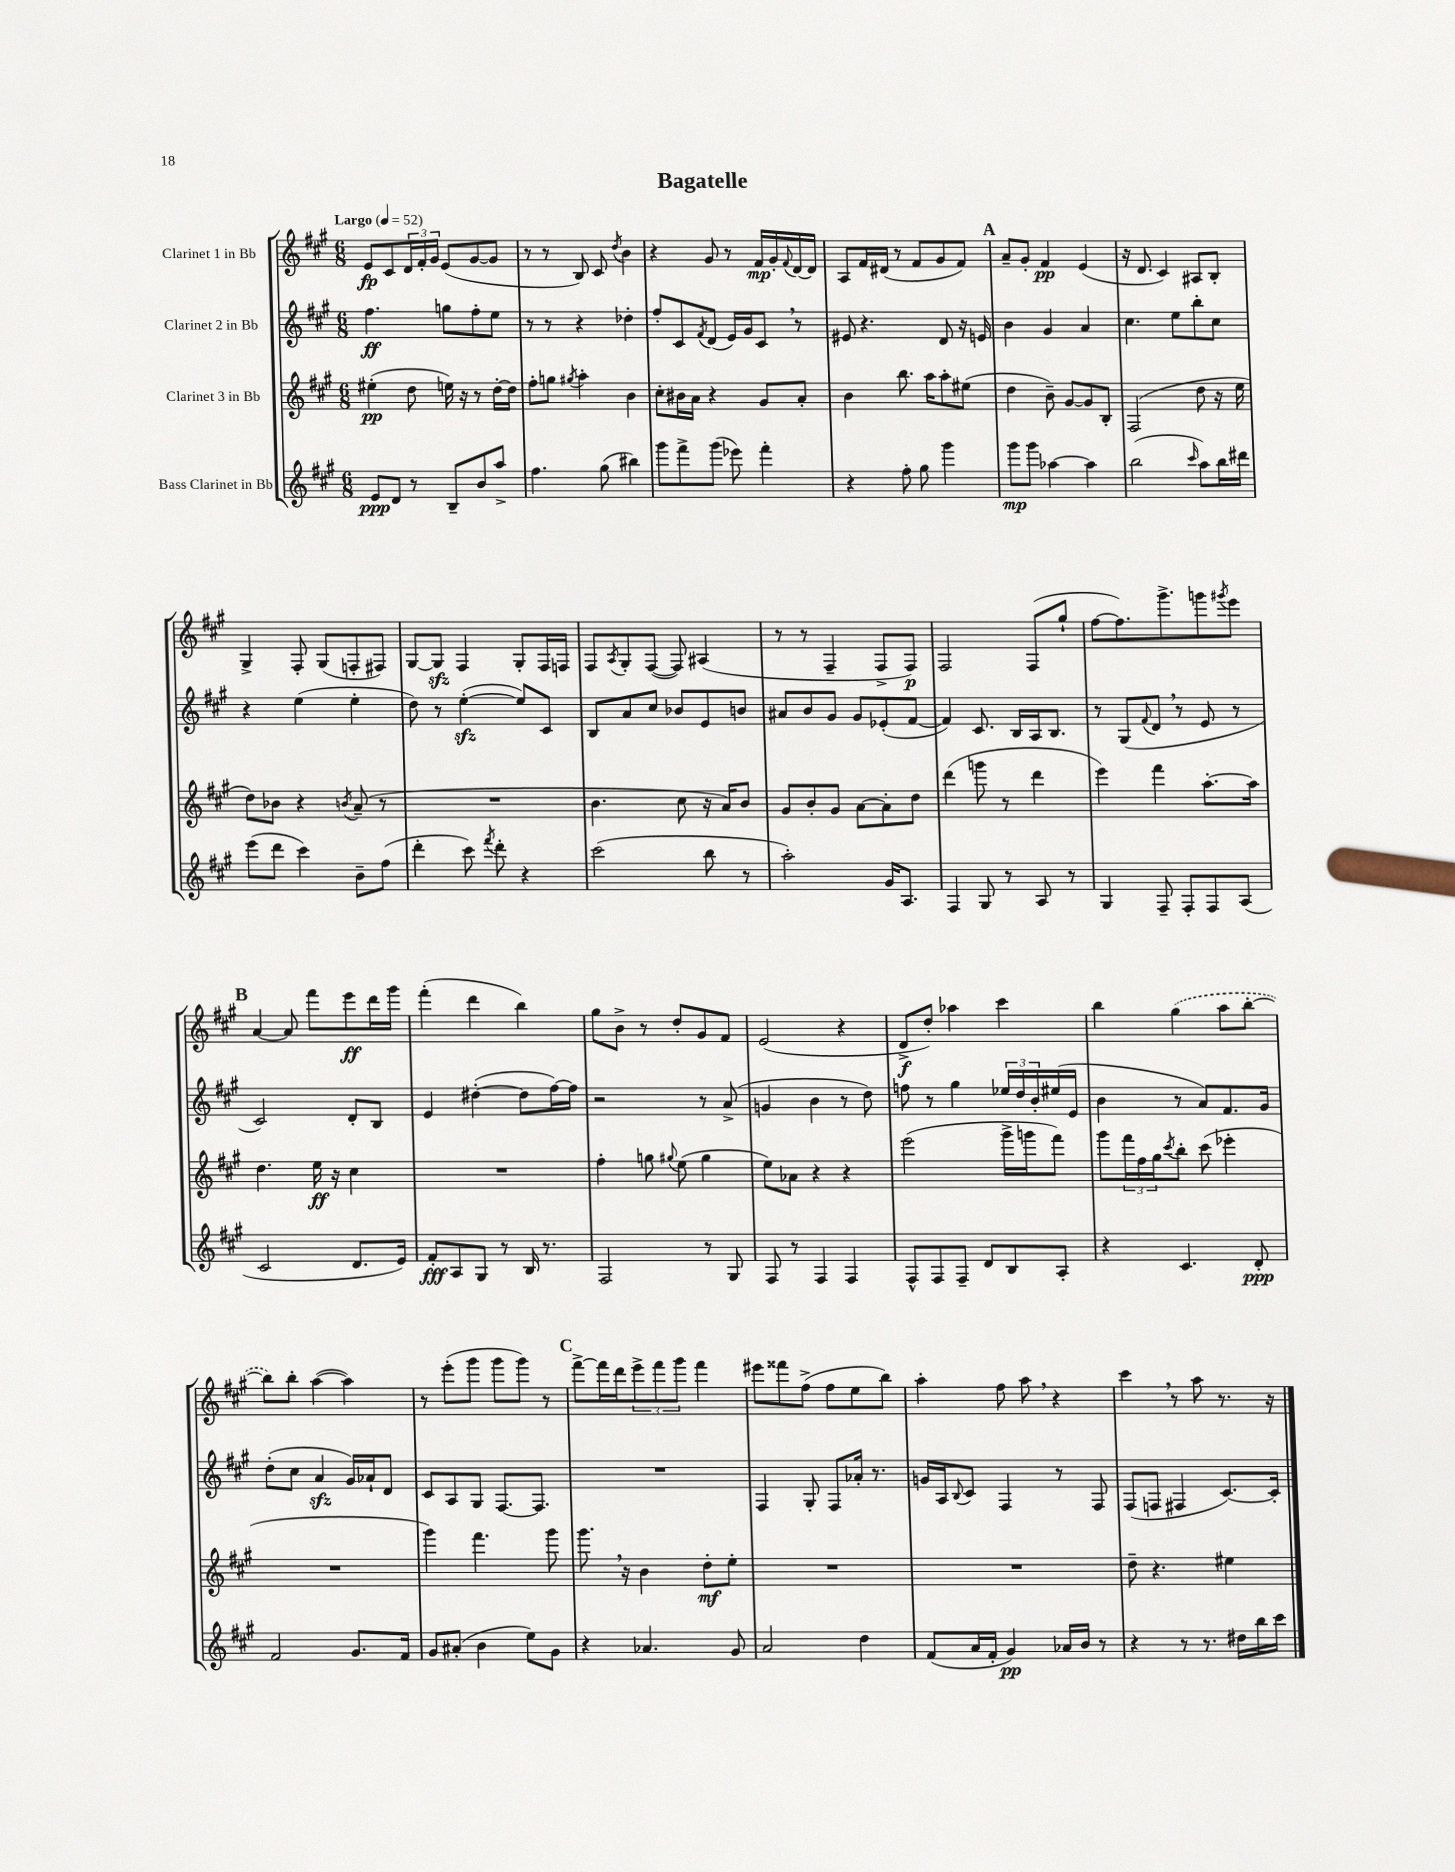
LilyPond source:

\header { title = "Bagatelle" }
<<
\new StaffGroup <<
\new Staff = "s0" \with { instrumentName = "Clarinet 1 in Bb" } {
    \clef treble \key a \major \numericTimeSignature \time 6/8 \tempo "Largo" 4 = 52
    e'8\fp cis'8 \tuplet 3/2 { d'16 fis'16-. gis'16 } e'8( gis'8~ gis'8 |
    r8 r8 b8) cis'8 \acciaccatura { d''8 } b'4 |
    r4 gis'8 r8 fis'16\mp gis'16-. \appoggiatura { fis'8 } d'16~ d'16 |
    a8 fis'16 dis'16( r8 fis'8 gis'8 fis'8) |
    \mark \markup { \bold "A" } a'8-- gis'8-. fis'4\pp e'4( |
    r16 d'8. cis'4) ais8 b8-. |
    gis4-> fis8-. gis8( f8-. fis8) |
    gis8~ gis8\sfz fis4 gis8-. fis16 f16 |
    fis8 \acciaccatura { a8 } gis8-. fis8~( fis8) ais4( |
    r8 r8 fis4-- fis8-> fis8\p) |
    fis2 fis8( gis''8-! |
    fis''8~ fis''8.) gis'''8.-> g'''8 \acciaccatura { gis'''8 } e'''8 |
    \mark \markup { \bold "B" } a'4~ a'8 fis'''8 e'''8\ff d'''16 gis'''16 |
    fis'''4-.( d'''4 b''4) |
    gis''8 b'8-> r8 d''8-. gis'8 fis'8 |
    e'2( r4 |
    d'8->\f d''8-.) aes''4 cis'''4 |
    b''4 \once \slurDashed gis''4( a''8 b''8~-. |
    b''8) b''8-. a''4~( a''4) |
    r8 e'''8-.( gis'''8 gis'''8 gis'''8) r8 |
    \mark \markup { \bold "C" } fis'''8~-> fis'''16 d'''16 \tuplet 3/2 { e'''8-> fis'''8 gis'''8 } fis'''4 |
    eis'''8 fisis'''8 fis''8->( fis''8 e''8 b''8) |
    a''4-. fis''8 a''8 \breathe r4 |
    cis'''4 \breathe r8 a''8 r8. r16 \bar "|." |
}
\new Staff = "s1" \with { instrumentName = "Clarinet 2 in Bb" } {
    \clef treble \key a \major \numericTimeSignature \time 6/8
    fis''4.\ff g''8 fis''8-. e''8 |
    r8 r8 r4 des''4-. |
    fis''8-. cis'8 \acciaccatura { fis'8 } d'8( e'16) gis'16 cis'8 \breathe r8 |
    eis'8 r4. d'8 r16 e'16 |
    \mark \markup { \bold "A" } b'4 gis'4 a'4 |
    cis''4. e''8 b''8-. cis''8 |
    r4 e''4( e''4-. |
    d''8) r8 e''4~-.\sfz( e''8) cis'8 |
    b8 a'8 cis''8 bes'8 e'8 b'8 |
    ais'8 b'8 gis'8 gis'8 ees'8-.( fis'8~ |
    fis'4) cis'8. b16 a16 b8. |
    r8 gis8( \appoggiatura { fis'8 } d'8 \breathe r8 e'8 r8 |
    \mark \markup { \bold "B" } cis'2) d'8-. b8 |
    e'4 dis''4~-.( dis''8 fis''16~) fis''16 |
    r2 r8 a'8->( |
    g'4 b'4 r8 d''8) |
    f''8 r8 gis''4 \tuplet 3/2 { ees''16 d''16 b'16-. } eis''16( e'16 |
    b'4 r8 a'8) fis'8. gis'16 |
    d''8-.( cis''8 a'4\sfz gis'16) aes'16-! d'8 |
    cis'8 a8 gis8 fis8.~ fis8. |
    \mark \markup { \bold "C" } R2. |
    fis4 gis8-. fis8 aes'16-. r8. |
    g'16 a16 \appoggiatura { b8 } cis'8 fis4 r8 fis8 |
    fis8( f8 fis4 cis'8.~) cis'16-. \bar "|." |
}
\new Staff = "s2" \with { instrumentName = "Clarinet 3 in Bb" } {
    \clef treble \key a \major \numericTimeSignature \time 6/8
    eis''4-.\pp( d''8 e''16) r16 r8 d''16~-. d''16 |
    fis''8-. g''8 \acciaccatura { gis''8 } a''4-. b'4 |
    cis''8-. bis'16 a'16 r4 gis'8 a'8-. |
    b'4 b''8. a''16 a''8-. eis''8( |
    \mark \markup { \bold "A" } d''4 b'8--) gis'8~ gis'8 b8-. |
    fis2( d''8 r16 e''16 |
    d''8) bes'8 r4 \acciaccatura { b'8 } a'8--( r8 |
    R2. |
    b'4. cis''8 r16 a'16) b'8 |
    gis'8 b'8-. gis'8 a'8~ a'8-. d''8 |
    d'''4( g'''8 r8 d'''4 |
    e'''4) fis'''4 a''8.~-. a''16 |
    \mark \markup { \bold "B" } d''4. e''16\ff r16 cis''4 |
    R2. |
    fis''4-. g''8 \appoggiatura { gis''8 } e''8( gis''4 |
    e''8) aes'8 r4 r4 |
    e'''2( gis'''16-> g'''16 fis'''8) |
    gis'''8 \tuplet 3/2 { fis'''16 fis''16 gis''16 } \acciaccatura { cis'''8 } b''8-. cis'''8( ees'''4-. |
    R2. |
    gis'''4) fis'''4. gis'''8 |
    \mark \markup { \bold "C" } gis'''8. \breathe r16 b'4 d''8-.\mf e''8-. |
    R2. |
    R2. |
    d''8-- r4. eis''4 \bar "|." |
}
\new Staff = "s3" \with { instrumentName = "Bass Clarinet in Bb" } {
    \clef treble \key a \major \numericTimeSignature \time 6/8
    e'8\ppp d'8 r8 b8-- b'8 a''8-> |
    fis''4. gis''8( bis''4) |
    gis'''8 fis'''8-> gis'''8( ees'''8) fis'''4-. |
    r4 fis''8-. gis''8 gis'''4 |
    \mark \markup { \bold "A" } gis'''8\mp gis'''8 aes''4~ aes''4 |
    b''2( \grace { cis'''16 } a''8) b''16 dis'''16 |
    e'''8( d'''8 cis'''4) b'8-- fis''8( |
    d'''4-. cis'''8) \acciaccatura { fis'''8 } d'''8-. r4 |
    cis'''2( b''8 r8 |
    a''2-.) gis'16 a8. |
    fis4 gis8 r8 a8 r8 |
    gis4 fis8-- fis8-. fis8 a8( |
    \mark \markup { \bold "B" } cis'2 d'8. e'16) |
    fis'8-.\fff a8 gis8 r8 b16 r8. |
    fis2 r8 gis8 |
    fis8 r8 fis4 fis4 |
    fis8-^ fis8 fis8-- d'8 b8 a8-. |
    r4 cis'4. d'8-.\ppp |
    fis'2 gis'8. fis'16 |
    gis'8 ais'8-.( b'4 e''8) gis'8 |
    \mark \markup { \bold "C" } r4 aes'4. gis'8 |
    a'2 d''4 |
    fis'8( a'16 fis'16-. gis'4\pp) aes'16 b'16 r8 |
    r4 r8 r8. dis''16 b''16 cis'''16 \bar "|." |
}
>>
>>
\layout { \context { \Score \remove "Bar_number_engraver" } }
